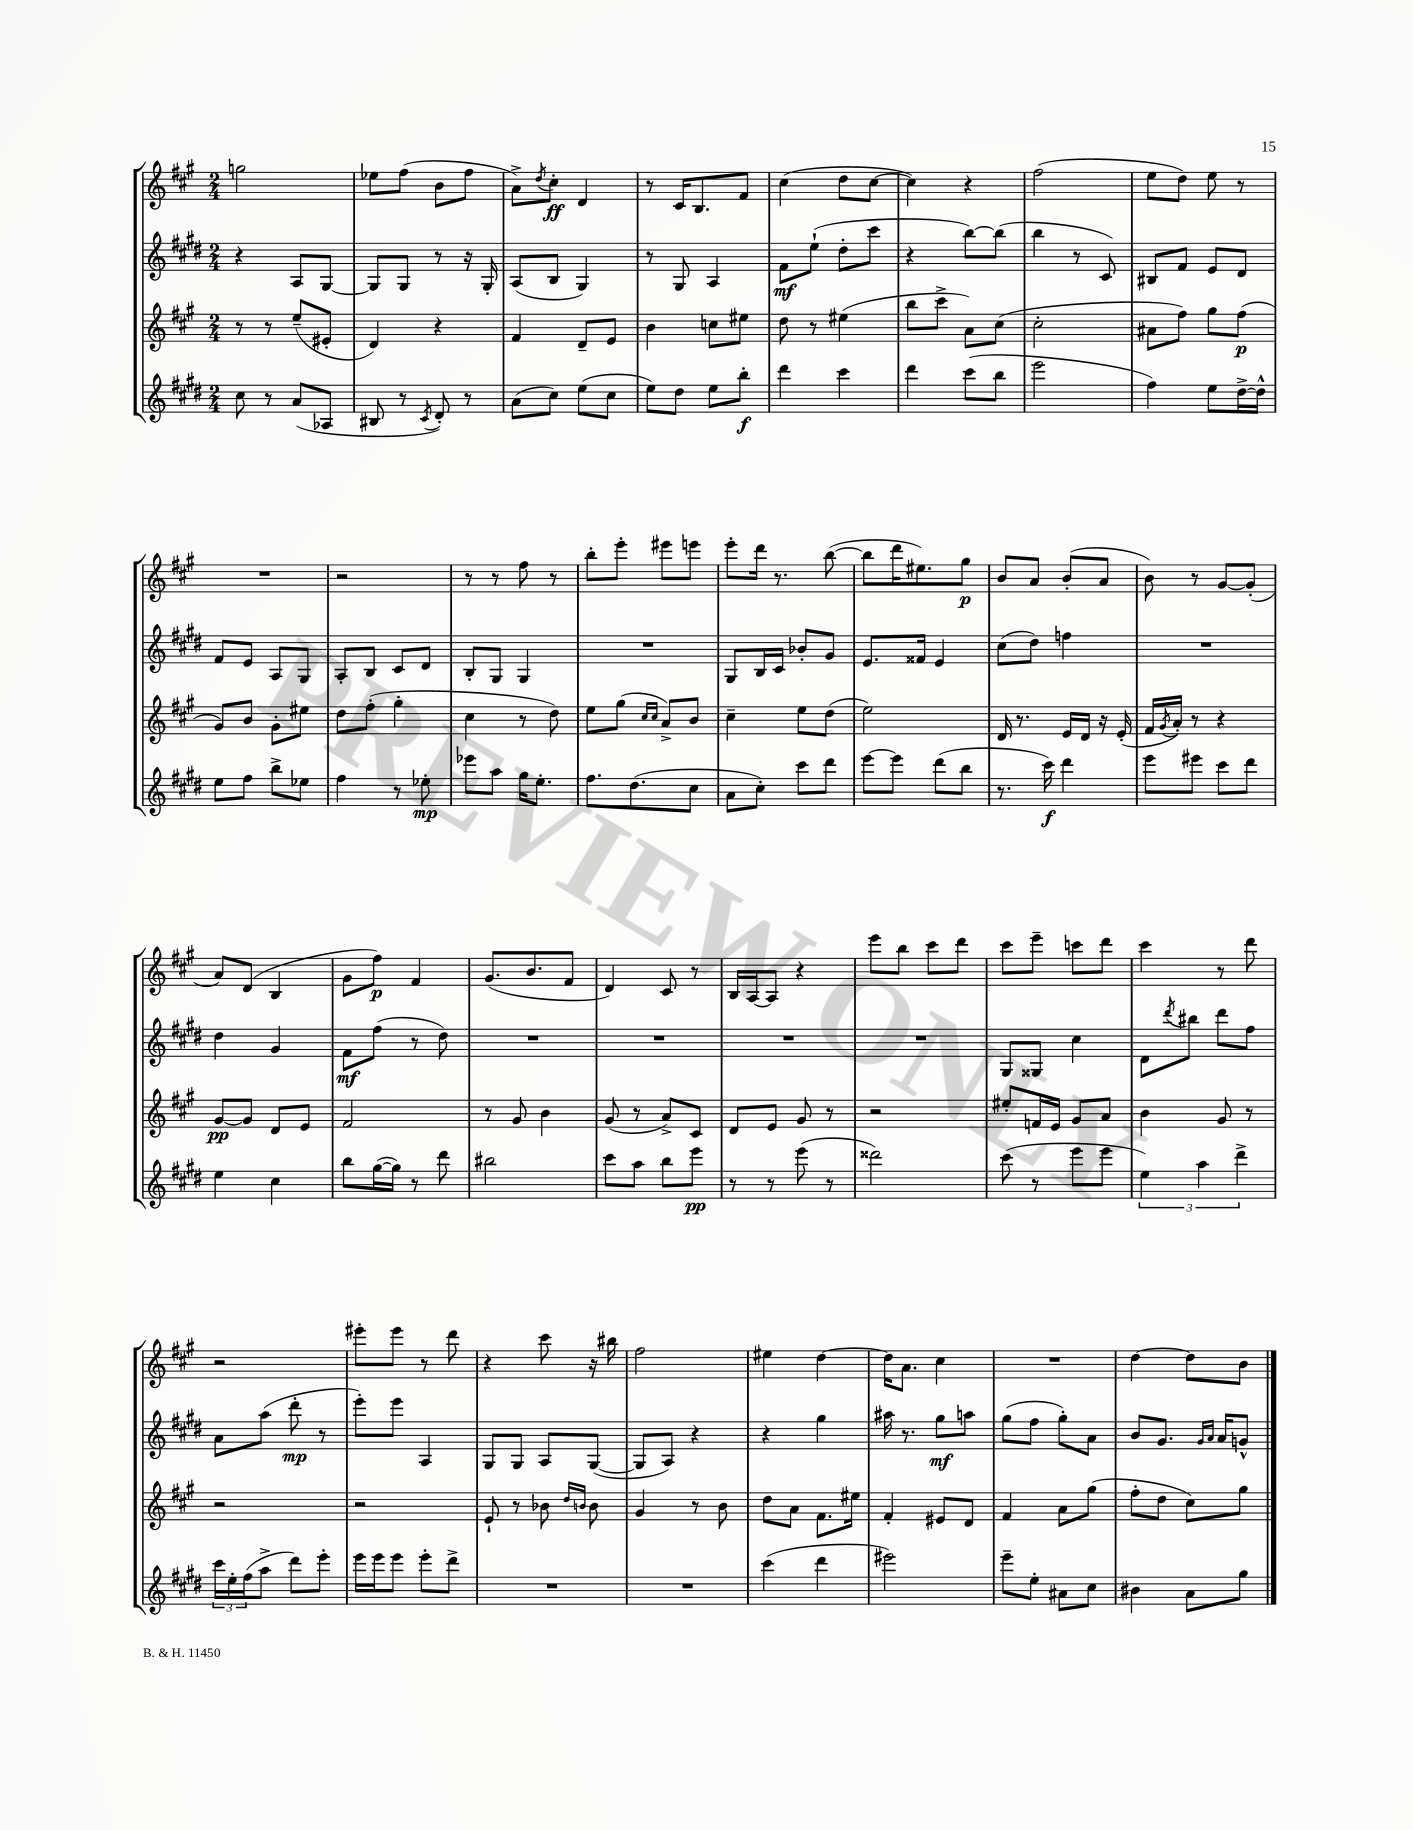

**kern	**dynam	**kern	**dynam	**kern	**dynam	**kern	**dynam
*part4	*part4	*part3	*part3	*part2	*part2	*part1	*part1
*staff4	*staff4	*staff3	*staff3	*staff2	*staff2	*staff1	*staff1
*clefG2	*	*clefG2	*	*clefG2	*	*clefG2	*
*k[f#c#g#d#]	*	*k[f#c#g#]	*	*k[f#c#g#d#]	*	*k[f#c#g#]	*
*M2/4	*	*M2/4	*	*M2/4	*	*M2/4	*
=106	=106	=106	=106	=106	=106	=106	=106
8cc#\	.	8r	.	4r	.	2ggn\	.
8r	.	8r	.	.	.	.	.
(8a/L	.	(8ee~/L	.	8A/L	.	.	.
8A-X/J	.	8e#X'/J	.	[8G#/J	.	.	.
=107	=107	=107	=107	=107	=107	=107	=107
8B#X/	.	4d/)	.	8G#/L]	.	8ee-X\L	.
8r	.	.	.	8G#/J	.	(8ff#\J	.
8qc#/	.	.	.	.	.	.	.
8d#'/)	.	4r	.	8r	.	8b\L	.
8r	.	.	.	16r	.	8ff#\J	.
.	.	.	.	16G#'/	.	.	.
=108	=108	=108	=108	=108	=108	=108	=108
(8a\L	.	4f#/	.	(8A/L	.	8a^\L)	.
.	.	.	.	.	.	8qdd/	.
8cc#\J)	.	.	.	8B/J	.	8cc#'\J	ff
(8ee\L	.	8d~/L	.	4G#/)	.	4d/	.
8cc#\J	.	8e/J	.	.	.	.	.
=109	=109	=109	=109	=109	=109	=109	=109
8ee\L)	.	4b\	.	8r	.	8r	.
8dd#\J	.	.	.	8G#/	.	16c#/KL	.
.	.	.	.	.	.	8.B/	.
8ee\L	.	8ccn\L	.	4A/	.	.	.
8bb'\J	f	8ee#X\J	.	.	.	8f#/J	.
=110	=110	=110	=110	=110	=110	=110	=110
4ddd#\	.	8dd\	.	8f#\L	mf	(4cc#\	.
.	.	8r	.	(8ee`\J	.	.	.
4ccc#\	.	(4ee#X\	.	8dd#'\L	.	8dd\L	.
.	.	.	.	8ccc#\J	.	[8cc#\J	.
=111	=111	=111	=111	=111	=111	=111	=111
4ddd#\	.	8bb\L	.	4r	.	4cc#\])	.
.	.	8ccc#^\J	.	.	.	.	.
(8ccc#\L	.	8a\L)	.	[8bb\L)	.	4r	.
8bb\J	.	(8cc#\J	.	(8bb\J]	.	.	.
=112	=112	=112	=112	=112	=112	=112	=112
2eee\	.	2cc#'\	.	4bb\	.	(2ff#\	.
.	.	.	.	8r	.	.	.
.	.	.	.	8c#/)	.	.	.
=113	=113	=113	=113	=113	=113	=113	=113
4ff#\)	.	8a#X\L	.	8B#X/L	.	8ee\L	.
.	.	8ff#\J)	.	8f#/J	.	8dd\J)	.
8ee\L	.	8gg#\L	.	8e/L	.	8ee\	.
[16dd#^\L	.	(8ff#\J	p	8d#/J	.	8r	.
16dd#^^\JJ]	.	.	.	.	.	.	.
!!LO:LB:g=z
=114	=114	=114	=114	=114	=114	=114	=114
8ee\L	.	8g#/L)	.	8f#/L	.	2r	.
8ff#\J	.	8b/J	.	8e/J	.	.	.
8bb^\L	.	8g#'\L	.	8A/L	.	.	.
8ee-X\J	.	8ee#X\J	.	8G#/J	.	.	.
=115	=115	=115	=115	=115	=115	=115	=115
4ff#\	.	8dd\L	.	8A'/L	.	2r	.
.	.	(8ff#'\J	.	8B/J	.	.	.
8r	.	4gg#'\	.	8c#/L	.	.	.
8ee-X'\	mp	.	.	8d#/J	.	.	.
=116	=116	=116	=116	=116	=116	=116	=116
8eee-X\L	.	4cc#\	.	8B'/L	.	8r	.
8aa\J	.	.	.	8G#/J	.	8r	.
16gg#\KL	.	8r	.	4G#/	.	8ff#\	.
8.ee'\J	.	.	.	.	.	.	.
.	.	8dd\)	.	.	.	8r	.
=117	=117	=117	=117	=117	=117	=117	=117
8.ff#\L	.	8ee\L	.	2r	.	8bb'\L	.
.	.	(8gg#\J	.	.	.	8eee'\J	.
(8.dd#\	.	.	.	.	.	.	.
.	.	16qqcc#/LL	.	.	.	.	.
.	.	16qqcc#/JJ	.	.	.	.	.
.	.	8a^/L)	.	.	.	8eee#X\L	.
8cc#\J	.	8b/J	.	.	.	8eeen\J	.
=118	=118	=118	=118	=118	=118	=118	=118
8a\L	.	4cc#~\	.	8G#/L	.	8eee'\L	.
8cc#'\J)	.	.	.	16B/L	.	16ddd\Jk	.
.	.	.	.	16c#/JJ	.	8.r	.
8ccc#\L	.	8ee\L	.	8b-X'/L	.	.	.
8ddd#\J	.	(8dd\J	.	8g#/J	.	([8bb\	.
=119	=119	=119	=119	=119	=119	=119	=119
[8eee\L	.	2ee\)	.	8.e/L	.	8bb\L]	.
8eee\J]	.	.	.	.	.	16ddd\K	.
.	.	.	.	16f##X/Jk	.	8.ee#X\)	.
(8ddd#\L	.	.	.	4e/	.	.	.
8bb\J	.	.	.	.	.	8gg#\J	p
=120	=120	=120	=120	=120	=120	=120	=120
8.r	.	16d/	.	(8cc#\L	.	8b/L	.
.	.	8.r	.	.	.	.	.
.	.	.	.	8dd#\J)	.	8a/J	.
16ccc#\)	f	.	.	.	.	.	.
4ddd#\	.	16e/LL	.	4ffn\	.	(8b'/L	.
.	.	16d/JJ	.	.	.	.	.
.	.	16r	.	.	.	8a/J	.
.	.	(16e'/	.	.	.	.	.
=121	=121	=121	=121	=121	=121	=121	=121
8eee\L	.	16f#/LL	.	2r	.	8b\)	.
.	.	8qg#/	.	.	.	.	.
.	.	16a'/JJ)	.	.	.	.	.
8eee#X\J	.	8r	.	.	.	8r	.
8ccc#\L	.	4r	.	.	.	[8g#/L	.
8ddd#\J	.	.	.	.	.	(8g#'/J]	.
!!LO:LB:g=z
=122	=122	=122	=122	=122	=122	=122	=122
4ee\	.	[8g#/L	pp	4dd#\	.	8a/L)	.
.	.	8g#/J]	.	.	.	(8d/J	.
4cc#\	.	8d/L	.	4g#/	.	4B/	.
.	.	8e/J	.	.	.	.	.
=123	=123	=123	=123	=123	=123	=123	=123
8bb\L	.	2f#/	.	8f#\L	mf	8g#\L	.
([16gg#\L	.	.	.	(8ff#\J	.	8ff#\J)	p
16gg#\JJ])	.	.	.	.	.	.	.
8r	.	.	.	8r	.	4f#/	.
8ddd#\	.	.	.	8dd#\)	.	.	.
=124	=124	=124	=124	=124	=124	=124	=124
2bb#X\	.	8r	.	2r	.	(8.g#/L	.
.	.	8g#/	.	.	.	.	.
.	.	.	.	.	.	8.b/	.
.	.	4b\	.	.	.	.	.
.	.	.	.	.	.	8f#/J	.
=125	=125	=125	=125	=125	=125	=125	=125
8ccc#\L	.	(8g#/	.	2r	.	4d/)	.
8aa\J	.	8r	.	.	.	.	.
8bb\L	.	8a^/L)	.	.	.	8c#/	.
8eee\J	pp	8c#/J	.	.	.	8r	.
=126	=126	=126	=126	=126	=126	=126	=126
8r	.	8d/L	.	2r	.	16B/LL	.
.	.	.	.	.	.	[16A/J	.
8r	.	8e/J	.	.	.	8A/J]	.
(8eee\	.	8g#/	.	.	.	4r	.
8r	.	8r	.	.	.	.	.
=127	=127	=127	=127	=127	=127	=127	=127
2ddd##X\)	.	2r	.	2r	.	8eee\L	.
.	.	.	.	.	.	8bb\J	.
.	.	.	.	.	.	8ccc#\L	.
.	.	.	.	.	.	8ddd\J	.
=128	=128	=128	=128	=128	=128	=128	=128
(8ccc#\	.	8ee#X'/L	.	8G#/L	.	8ccc#\L	.
8r	.	16fn/L	.	8G##X/J	.	8eee~\J	.
.	.	16e/JJ	.	.	.	.	.
8eee\L	.	8g#/L	.	4cc#\	.	8cccn\L	.
8eee\J	.	8a/J	.	.	.	8ddd\J	.
=129	=129	=129	=129	=129	=129	=129	=129
6ee\)	.	4b\	.	8d#\L	.	4ccc#\	.
.	.	.	.	8qddd#/	.	.	.
.	.	.	.	8bb#X\J	.	.	.
6aa\	.	.	.	.	.	.	.
.	.	8g#/	.	8ddd#\L	.	8r	.
6ddd#^\	.	.	.	.	.	.	.
.	.	8r	.	8ff#\J	.	8ddd\	.
!!LO:LB:g=z
=130	=130	=130	=130	=130	=130	=130	=130
24ccc#\LL	.	2r	.	8a\L	.	2r	.
24ee'\	.	.	.	.	.	.	.
(24ff#\J	.	.	.	.	.	.	.
8aa^\J	.	.	.	(8aa\J	.	.	.
8ddd#\L)	.	.	.	8ddd#'\	mp	.	.
8eee'\J	.	.	.	8r	.	.	.
=131	=131	=131	=131	=131	=131	=131	=131
16eee\LL	.	2r	.	8eee'\L)	.	8eee#X'\L	.
16eee\J	.	.	.	.	.	.	.
8eee\J	.	.	.	8eee\J	.	8eee#\J	.
8eee'\L	.	.	.	4A/	.	8r	.
8ddd#^\J	.	.	.	.	.	8ddd\	.
=132	=132	=132	=132	=132	=132	=132	=132
2r	.	8e`/	.	8G#/L	.	4r	.
.	.	8r	.	8G#/J	.	.	.
.	.	8b-X\	.	8A/L	.	8ccc#\	.
.	.	16qqdd/LL	.	.	.	.	.
.	.	16qqbn/JJ	.	.	.	.	.
.	.	8b\	.	([8G#/J	.	16r	.
.	.	.	.	.	.	16bb#X\	.
=133	=133	=133	=133	=133	=133	=133	=133
2r	.	4g#/	.	8G#/L]	.	2ff#\	.
.	.	.	.	8A/J)	.	.	.
.	.	8r	.	4r	.	.	.
.	.	8b\	.	.	.	.	.
=134	=134	=134	=134	=134	=134	=134	=134
(4ccc#\	.	8dd\L	.	4r	.	4ee#X\	.
.	.	8a\J	.	.	.	.	.
4ddd#\	.	8.f#\L	.	4gg#\	.	[4dd\	.
.	.	16ee#X\Jk	.	.	.	.	.
=135	=135	=135	=135	=135	=135	=135	=135
2eee#X\)	.	4f#'/	.	16aa#X\	.	16dd\KL]	.
.	.	.	.	8.r	.	8.a\J	.
.	.	8e#X/L	.	8gg#\L	mf	4cc#\	.
.	.	8d/J	.	8aan\J	.	.	.
=136	=136	=136	=136	=136	=136	=136	=136
8eee~\L	.	4f#/	.	(8gg#\L	.	2r	.
8ee'\J	.	.	.	8ff#\J	.	.	.
8a#X\L	.	8a\L	.	8gg#'\L)	.	.	.
8cc#\J	.	(8gg#\J	.	8a\J	.	.	.
=137	=137	=137	=137	=137	=137	=137	=137
4b#X\	.	8ff#'\L	.	8b/L	.	[4dd\	.
.	.	8dd\J	.	8.g#/J	.	.	.
8a\L	.	8cc#\L)	.	.	.	8dd\L]	.
.	.	.	.	16qqg#/LL	.	.	.
.	.	.	.	16qqa/JJ	.	.	.
.	.	.	.	16a/KL	.	.	.
8gg#\J	.	8gg#\J	.	8gn^^/J	.	8b\J	.
==	==	==	==	==	==	==	==
*-	*-	*-	*-	*-	*-	*-	*-
